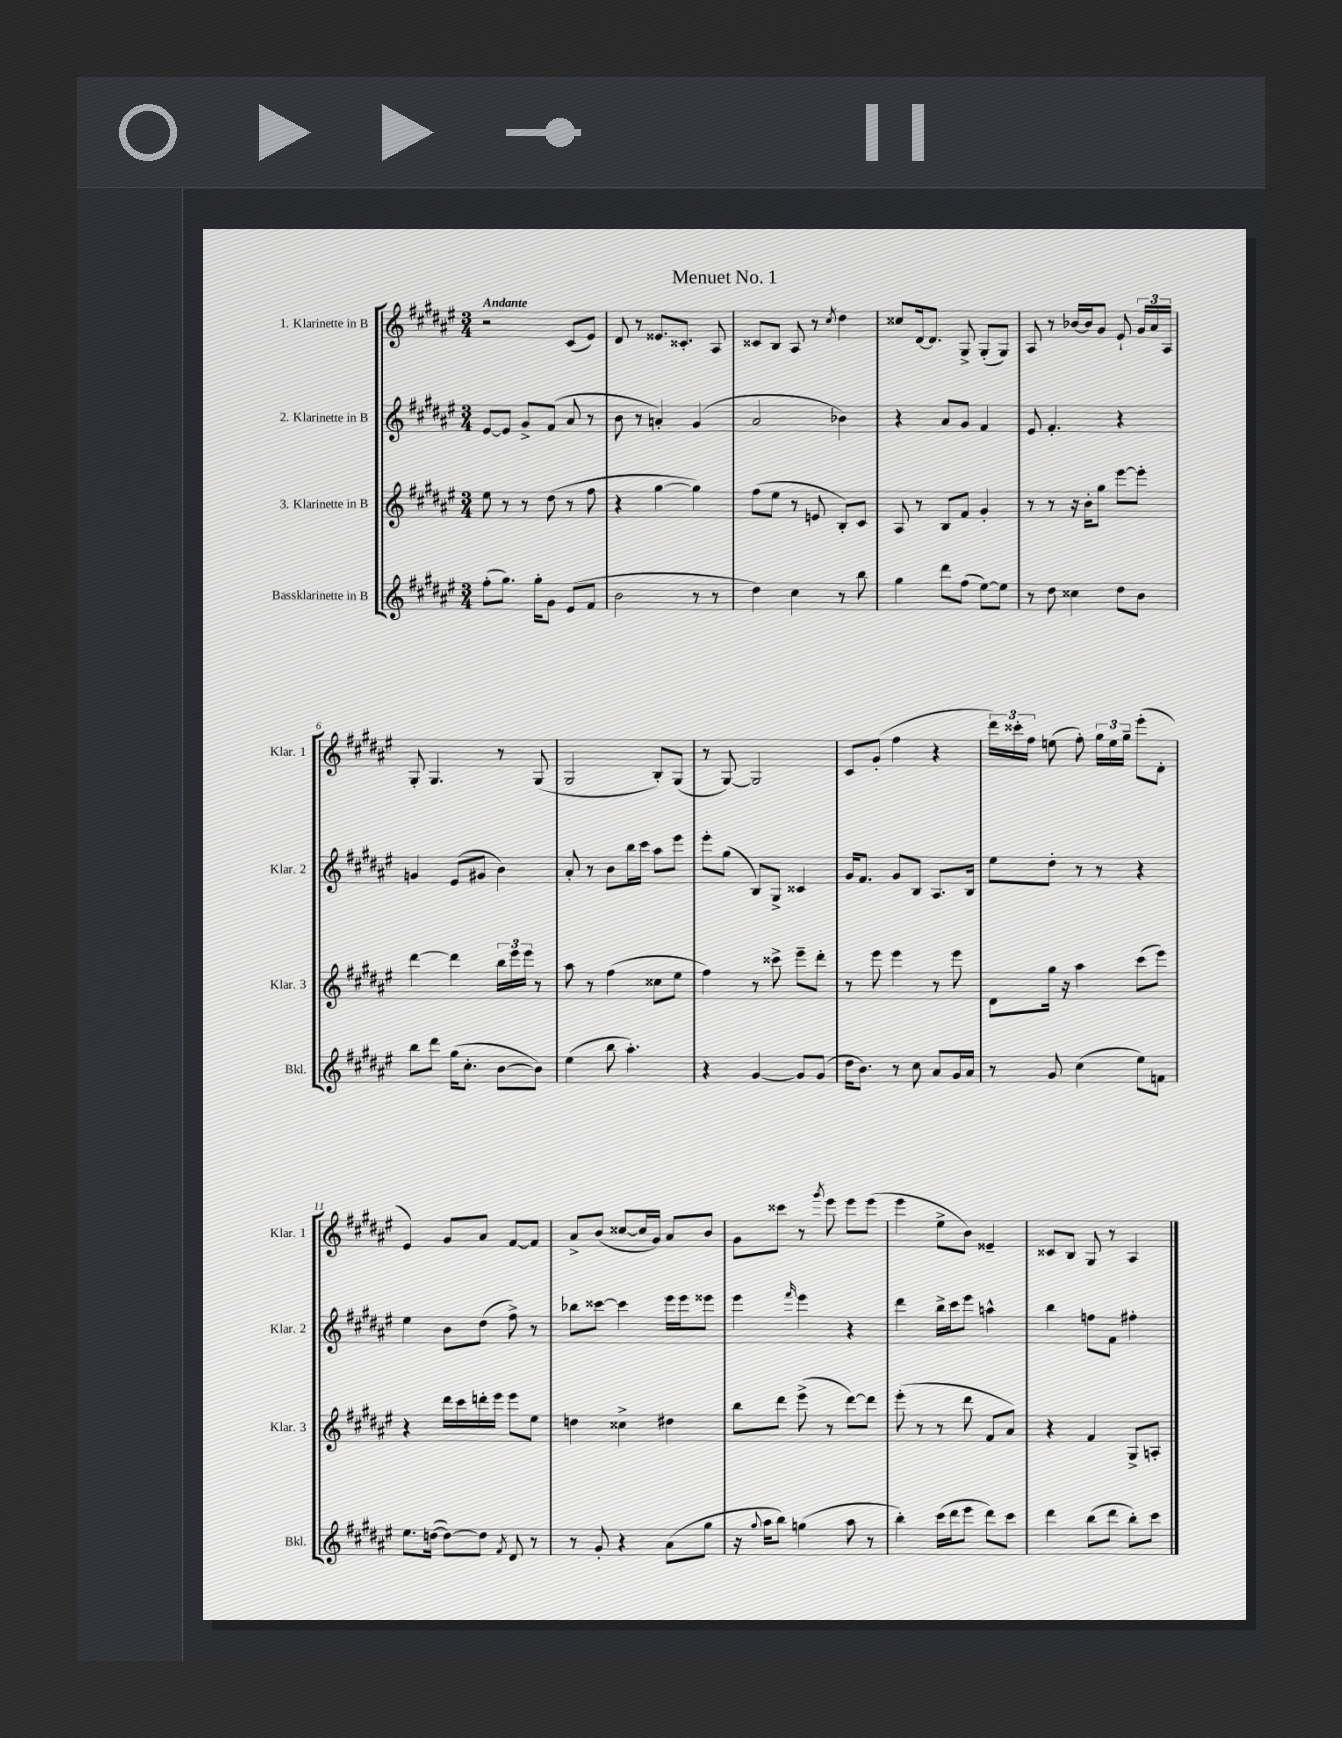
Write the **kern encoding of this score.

**kern	**kern	**kern	**kern
*part4	*part3	*part2	*part1
*staff4	*staff3	*staff2	*staff1
*I"Bassklarinette in B	*I"3. Klarinette in B	*I"2. Klarinette in B	*I"1. Klarinette in B
*I'Bkl.	*I'Klar. 3	*I'Klar. 2	*I'Klar. 1
*clefG2	*clefG2	*clefG2	*clefG2
*k[f#c#g#d#a#e#]	*k[f#c#g#d#a#e#]	*k[f#c#g#d#a#e#]	*k[f#c#g#d#a#e#]
*M3/4	*M3/4	*M3/4	*M3/4
=1	=1	=1	=1
!	!	!	!LO:TX:a:B:t=Andante
(8ff#'\L	8ee#\	[8e#/L	2r
8.gg#\J)	8r	8e#/J]	.
.	8r	8g#^/L	.
16gg#'\KL	.	.	.
8g#\J	(8dd#\	(8f#/J	.
(8e#/L	8r	8a#/	(8c#/L
8f#/J	8ff#\	8r	8e#/J)
=2	=2	=2	=2
2b\	4r	8b\	8d#/
.	.	8r	8r
.	[4gg#\	4an'/)	8.e##X/L
.	.	.	8.c##X'/J
8r	4gg#\])	(4g#/	.
8r	.	.	8A#/
=3	=3	=3	=3
4dd#\)	(8ff#\L	2a#/	8c##X/L
.	8ee#\J	.	8B/J
4cc#\	8r	.	8A#/
.	8en/	.	8r
.	.	.	8qcc#/
8r	8B'/L)	4b-X\)	4dd#\
8bb\	8c#/J	.	.
=4	=4	=4	=4
4gg#\	8A#/	4r	8cc##X/L
.	8r	.	[16d#/k
.	.	.	8.d#/J]
8ddd#\L	8B/L	8a#/L	.
(8ff#\J	8f#/J	8g#/J	8G#^/
[8ee#\L)	4g#'/	4f#/	(8G#'/L
8ee#\J]	.	.	8G#/J)
=5	=5	=5	=5
8r	8r	8e#/	8A#/
8dd#\	8r	4.f#'/	8r
4cc##X\	16r	.	[16b-X/LL
.	16b'\KL	.	16b-/J]
.	8gg#\J	.	8g#/J
8dd#\L	[8eee#\L	4r	8e#`/
8b\J	8eee#'\J]	.	24g#/LL
.	.	.	24a#/
.	.	.	24A#/JJ
!!LO:LB:g=z
=6	=6	=6	=6
8bb\L	[4ddd#\	4gn/	8G#'/
8ddd#\J	.	.	4.G#/
(16gg#\KL	4ddd#\]	(8e#/L	.
8.cc#'\J	.	.	.
.	.	8g#X/J	.
[8b\L	24bb\LL	4b\)	8r
.	24eee#\	.	.
.	24eee#\JJ	.	.
8b\J])	8r	.	(8G#/
=7	=7	=7	=7
(4ee#\	8aa#\	8a#'/	2G#/
.	8r	8r	.
8bb\	(4ff#\	8b\L	.
4.aa#'\)	.	16bb\L	.
.	.	16ccc#\JJ	.
.	8cc##X\L	8aa#\L	8B'/L)
.	8ee#\J	8eee#\J	(8G#/J
=8	=8	=8	=8
4r	4ff#\)	8eee#'\L	8r
.	.	(8gg#\J	[8G#/)
[4g#/	8r	8B/L)	2G#/]
.	8ccc##X^\	8G#^/J	.
8g#/L]	8eee#~\L	4c##X/	.
(8g#/J	8ddd#'\J	.	.
=9	=9	=9	=9
16dd#\KL	8r	16g#/KL	8c#/L
8.b\J)	.	8.f#/J	.
.	8eee#\	.	(8g#'/J
8r	4eee#\	8g#/L	4ff#\
8cc#\	.	8B/J	.
8a#/L	8r	8.A#/L	4r
16g#/L	8eee#\	.	.
16a#/JJ	.	16B/Jk	.
=10	=10	=10	=10
8r	8d#\L	8ee#\L	24ddd#\LL)
.	.	.	24ccc##X'\
.	.	.	24ff#\JJ
8g#/	16gg#\Jk	8dd#'\J	(8een\
.	16r	.	.
(4cc#\	4aa#\	8r	8ff#'\)
.	.	8r	24gg#\LL
.	.	.	24ee\
.	.	.	24gg#~\JJ
8ee#\L)	(8ccc#\L	4r	(8eee#'\L
8fn\J	8eee#\J)	.	8d#'\J
!!LO:LB:g=z
=11	=11	=11	=11
8.ee#\L	4r	4ee#\	4e#/)
([16ddn\Jk	.	.	.
8dd\L_)	16ddd#\LL	8b\L	8g#/L
.	16ccc#\	.	.
8dd\J]	16dddn'\	(8dd#\J	8a#/J
.	16eee#\JJ	.	.
8qf#/	.	.	.
8d#/	8eee#\L	8ff#^\)	[8f#/L
8r	8ee#\J	8r	8f#/J]
=12	=12	=12	=12
8r	4ddn\	8bb-X\L	8a#^/L
8g#'/	.	[8ccc##X\J	(8b/J
4r	4cc##X^\	4ccc##\]	[8cc##X/L
.	.	.	16cc##/L]
.	.	.	16g#/JJ)
(8a#\L	4dd#X\	16eee#\LL	8a#/L
.	.	16eee#\J	.
8gg#\J	.	8eee##X\J	8b/J
=13	=13	=13	=13
16r	8bb\L	4eee#\	8g#\L
8qqgg#/	.	.	.
16aa#\KL	.	.	.
8bb\J)	8ddd#\J	.	8ccc##X\J
.	.	16qqfff#/	.
(4ggn\	(8eee#^\	4eee#\	8r
.	.	.	8qggg#/
.	8r	.	8eee#\
8aa#\	[8ddd#\L)	4r	8eee#\L
8r	8ddd#\J]	.	(8eee#\J
=14	=14	=14	=14
4bb'\)	(8eee#'\	4ddd#\	4eee#\
.	8r	.	.
(16ccc#\LL	8r	16bb^\LL	8ee#^\L
16ddd#\J	.	16ccc#\J	.
8eee#\J	8ddd#\	8eee#\J	8b\J)
8ddd#\L)	8f#/L	4aan^^\	4e##X~/
8ccc#\J	8a#/J)	.	.
=15	=15	=15	=15
4ddd#\	4r	4bb\	8c##X/L
.	.	.	8B/J
(8bb\L	4f#/	8ffn\L	8G#/
8ddd#\J	.	8f#\J	8r
8bb'\L)	8G#^/L	4ff#X'\	4A#/
8ccc#\J	8An'/J	.	.
==	==	==	==
*-	*-	*-	*-
